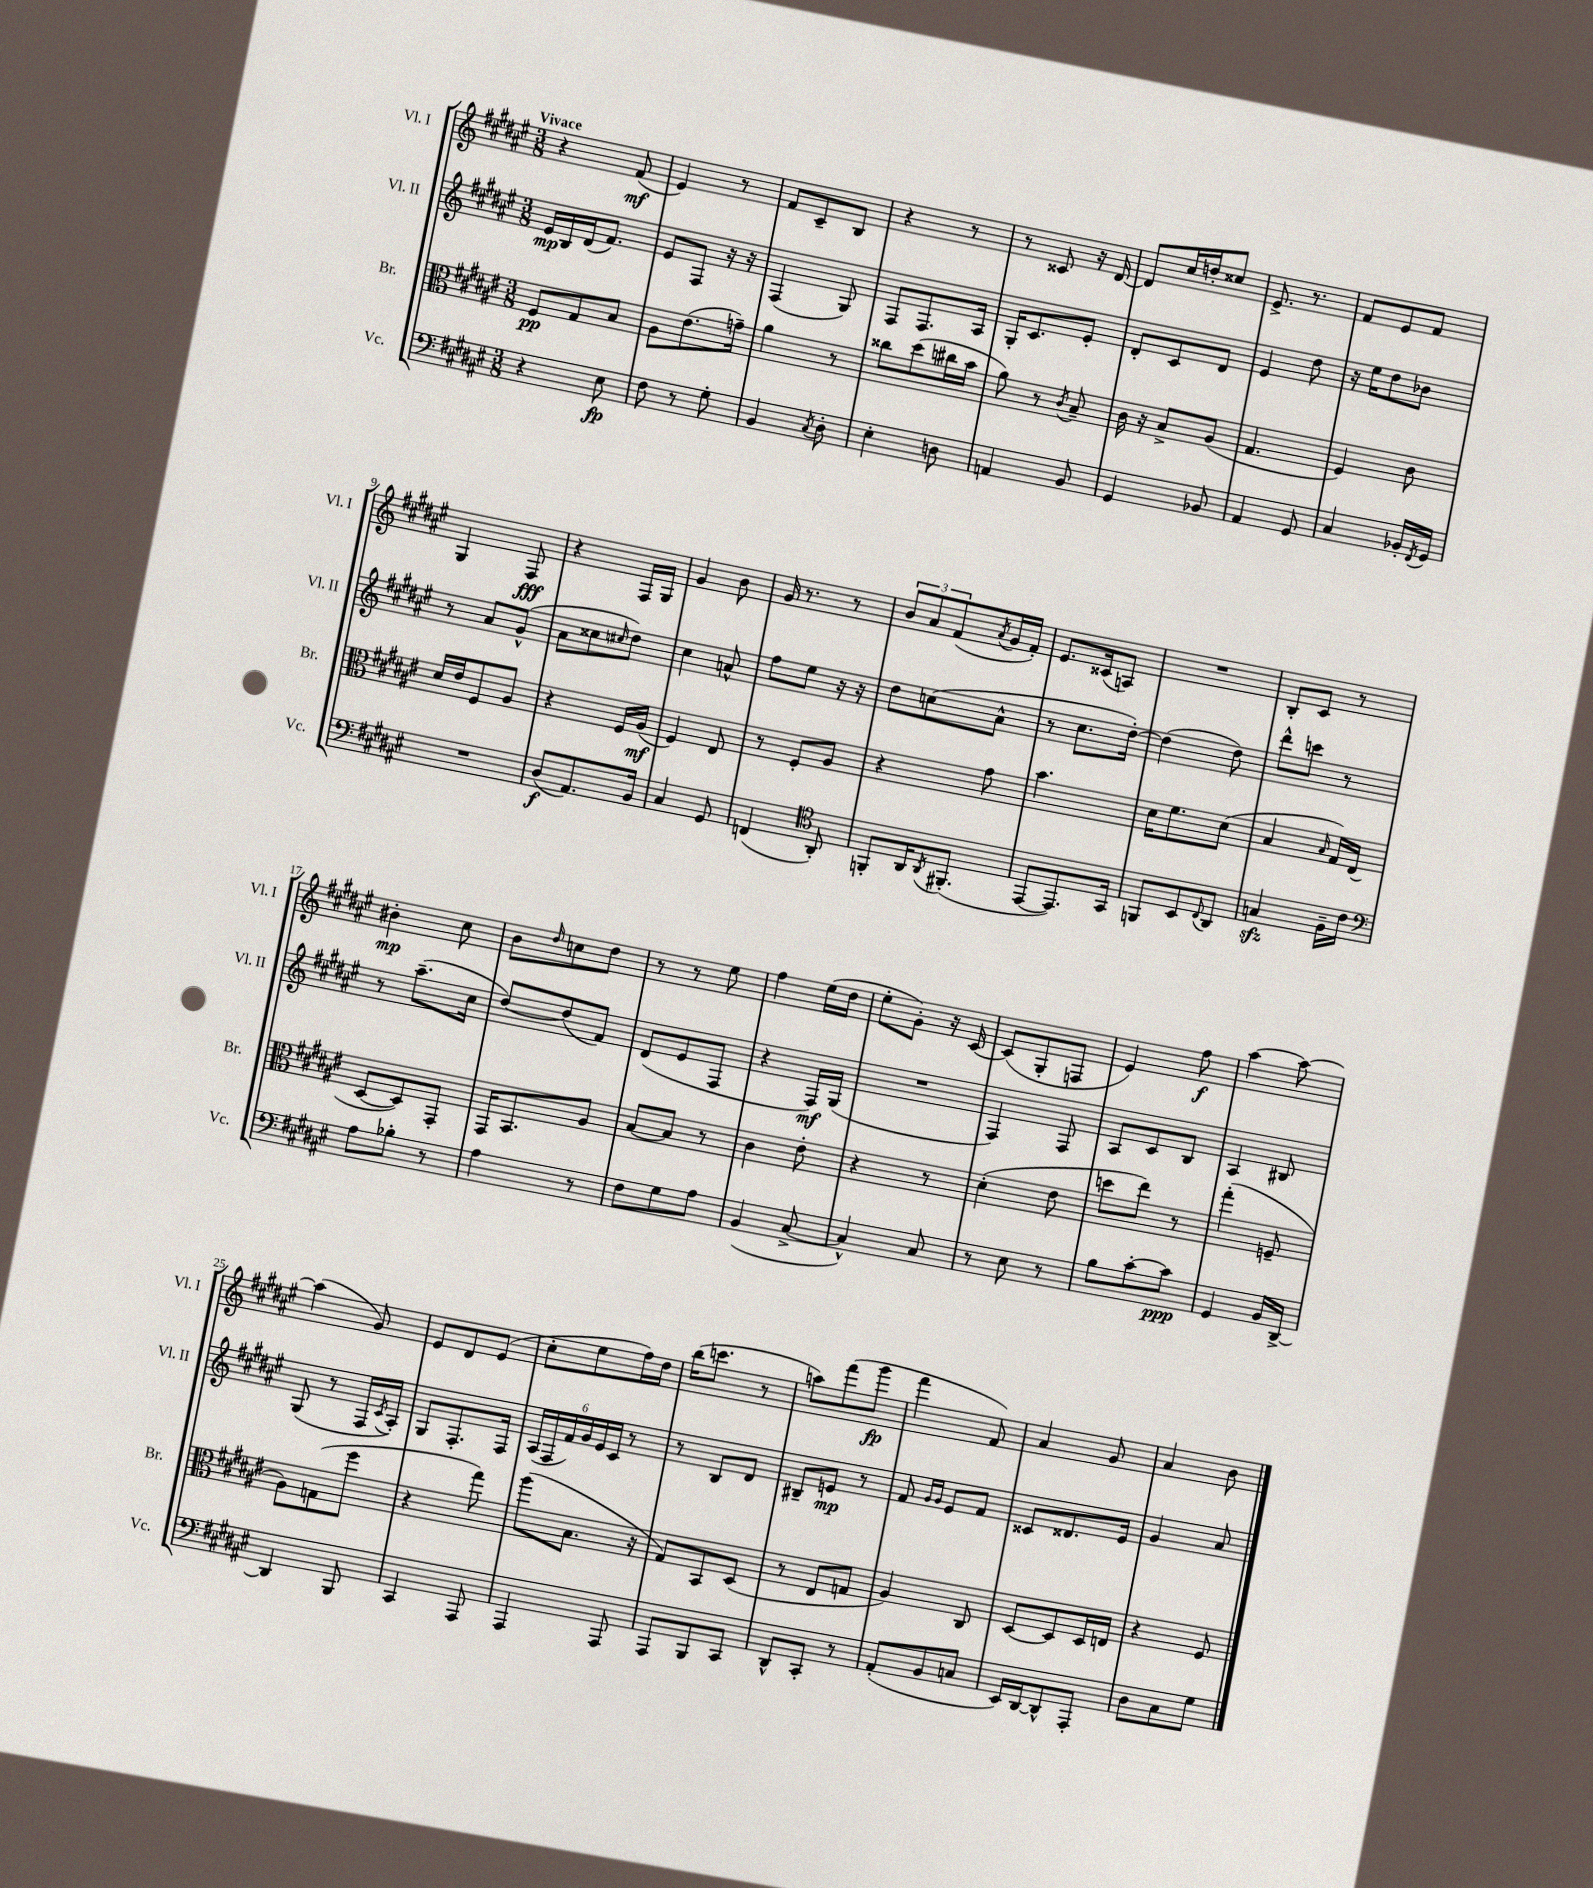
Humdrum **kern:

**kern	**kern	**kern	**kern
*staff4	*staff3	*staff2	*staff1
*clefF4	*clefC3	*clefG2	*clefG2
*k[f#c#g#d#a#e#]	*k[f#c#g#d#a#e#]	*k[f#c#g#d#a#e#]	*k[f#c#g#d#a#e#]
*M3/8	*M3/8	*M3/8	*M3/8
4r	8F#	16e#	4r
.	.	16B	.
.	8G#	(16d#	.
.	.	8.f#)	.
8E#	8B	.	(8f#
=	=	=	=
8F#	8A#	8e#	4e#)
8r	(8.e#	8F#	.
8G#'	.	16r	8r
.	16g~)	16r	.
=	=	=	=
4BB	4a#	(4F#	8f#
.	.	.	8c#~
8qC#	.	.	.
8D#'	8r	8G#)	8B
=	=	=	=
4E#'	8cc##	8F#	4r
.	(8dd#	8.F#	.
8D	16cc#	.	8r
.	16b	16A#	.
=	=	=	=
4AA	8a#)	16G#'	8r
.	.	8.c#	.
.	8r	.	8c##
.	8qc#	.	.
8BB	8B~	8e#'	16r
.	.	.	[16d#
=	=	=	=
4GG#	16c#	8d#'	8d#]
.	16r	.	.
.	8B^	8c#	16cc#
.	.	.	16dd'
8BB-	(8A#	8d#	8cc##
=	=	=	=
4AA#	4.G#	4e#	8.e#^
.	.	.	8.r
8GG#	.	8dd#	.
=	=	=	=
4C#	4F#)	16r	8f#
.	.	16ee#	.
.	.	8dd#	8e#
16BB-'	8c#	8b-	8f#
8qFF#	.	.	.
16GG#	.	.	.
=	=	=	=
4.r	16d#	8r	4G#
.	16e#	.	.
.	8F#	8a#	.
.	8A#	(8g#^^	8F#
=	=	=	=
(8D#	4r	8a#	4r
8.AA#)	.	8cc##	.
.	.	16qqcc#	.
.	16F#	8dd#)	16F#
16BB	(16A#	.	16G#
=	=	=	=
4C#	4F#)	4cc#	4g#
8GG#	8E#	8a^^	8b
=	=	=	=
(4FF	8r	8ff#	16g#
.	.	.	8.r
.	8F#'	8ee#	.
*clefC4	*	*	*
8AA#')	8A#	16r	8r
.	.	16r	.
=	=	=	=
8FF'	4r	8dd#	12b
.	.	.	12a#
16AA#	.	(8cc	.
.	.	.	(12f#
8qAA#	.	.	.
(8.FF#'	.	.	.
.	.	.	8qa#
.	8g#	8a#^^	16g#
.	.	.	16f#')
=	=	=	=
[8EE#	4.b	8r	8.e#
8.EE#])	.	8.cc#	.
.	.	.	(16c##
.	.	.	8A)
16GG#	.	[16dd#')	.
=	=	=	=
8FF	16d#	(4dd#]	4.r
.	8.f#	.	.
8BB	.	.	.
8qqC#	.	.	.
8AA#	(8d#	8dd#)	.
=	=	=	=
4G	4B	8ddd#^^	8B'
.	.	8ccc	8c#
.	16qqB	.	.
16F#~	16G#)	8r	8r
16c#	(16E#	.	.
=	=	=	=
*clefF4	*	*	*
8A#	[8D#	8r	4b#'
8B-'	8D#])	(8.aa#~	.
8r	8GG#'	.	8cc#
.	.	16cc#	.
=	=	=	=
4A#	16GG#	[8dd#)	8b
.	8.BB	.	.
.	.	.	16qqdd#
.	.	(8dd#]	8cc
8r	8A#	8f#)	8dd#
=	=	=	=
8F#	[8B	(8d#	8r
8G#	8B]	8e#	8r
8A#	8r	8F#	8ee#
=	=	=	=
(4BB	4c#	4r	4ff#
[8C#^	8e#'	16F#)	(16ee#
.	.	(16G#	16dd#
=	=	=	=
4C#^^])	4r	4.r	8ee#'
.	.	.	8g#')
8C#	8r	.	16r
.	.	.	[16c#
=	=	=	=
8r	(4d#'	4F#)	(8c#]
8E#	.	.	8G#'
8r	8e#	8F#	8F
=	=	=	=
8B	8dd	8A#	4e#)
[8c#'	8ee#)	8c#	.
8c#]	8r	8B	8ff#
=	=	=	=
4GG#	(4gg#'	4A#	[4aa#
16BB	8F~	8B#	8aa#_
[16DD#^	.	.	.
=	=	=	=
4DD#]	8A#)	(8G#	(4aa#]
.	(8G	8r	.
8BBB	8ff#	16F#	8g#)
.	.	8qc#	.
.	.	16A#')	.
=	=	=	=
4CC#	4r	8G#	8e#
.	.	8.F#'	8d#
8AAA#	8gg#)	.	(8e#
.	.	16F#	.
=	=	=	=
4AAA#	(8aa#	(24A#	8cc#'
.	.	24F#	.
.	.	24f#)	.
.	8.B	24g#	8ee#
.	.	24e#	.
.	.	24c#	.
8AAA#	.	8r	16ff#)
.	16r	.	16dd#
=	=	=	=
8AAA#	8G#)	8r	(16bb
.	.	.	8.ccc
8BBB	8BB	8B	.
8CC#	(8D#	8d#	8r
=	=	=	=
8DD#^^	8r	8B#~	8aa)
8CC#'	8E#	8e	(8fff#
8r	8G	8r	8ggg#
=	=	=	=
(8AA#'	4A#)	8f#	4fff#
.	.	16qqg#	.
.	.	16qqg#	.
8BB	.	8e#	.
8C	8C#	8f#	8f#)
=	=	=	=
16EE#)	[8D#	8c##	4a#
[16DD#	.	.	.
8DD#^^]	8D#]	8.d##	.
8AAA#'	16D#	.	8g#
.	16E	16e#	.
=	=	=	=
8D#	4r	4g#	4a#
8C#	.	.	.
8G#	8F#	8a#	8b
==	==	==	==
*-	*-	*-	*-
